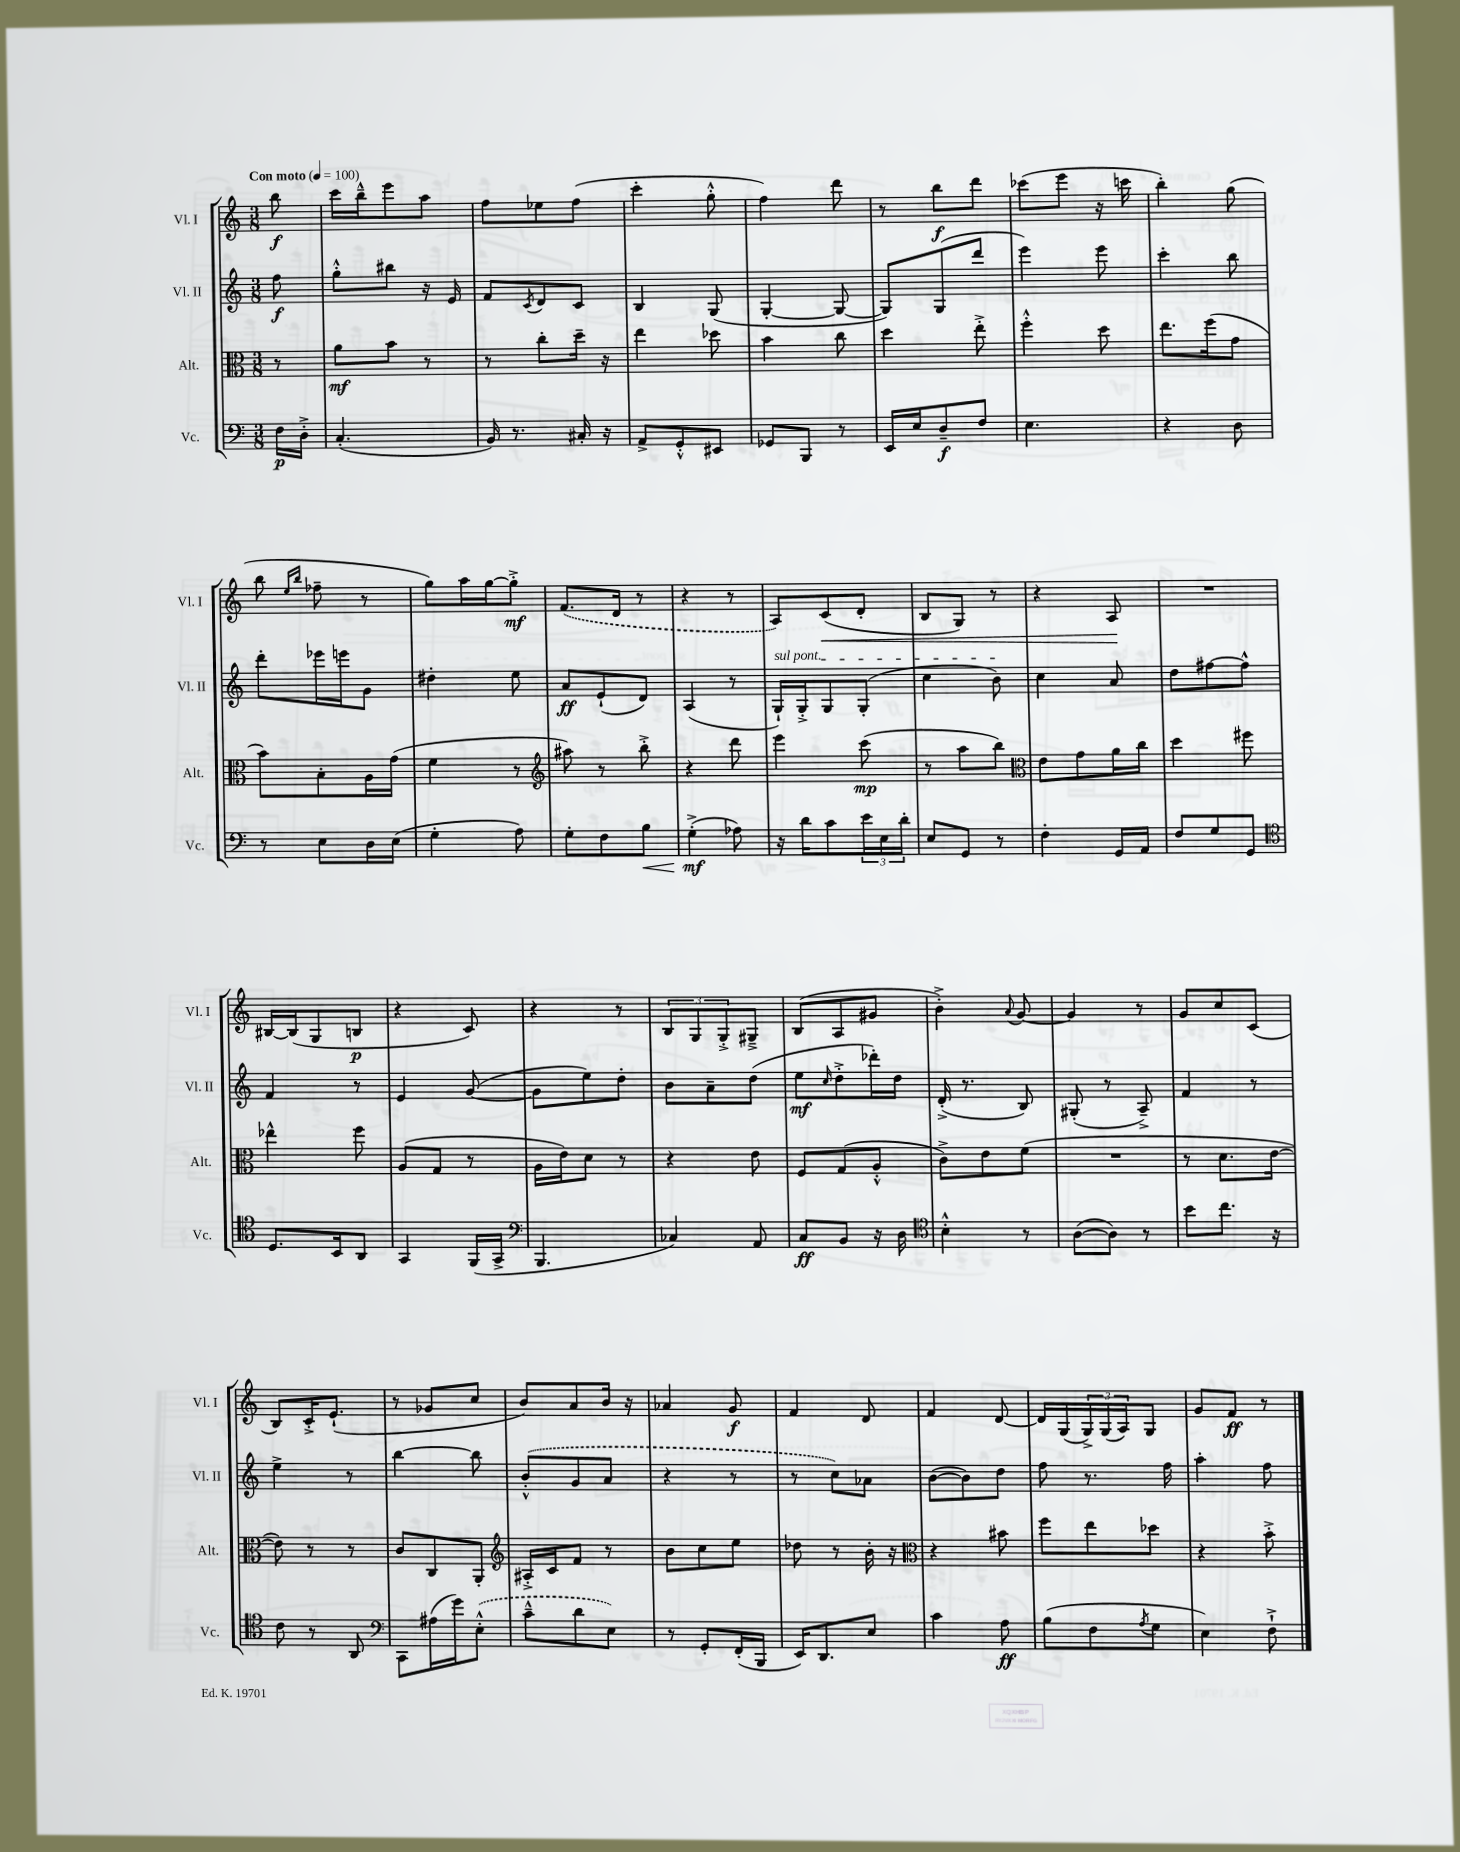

**kern	**kern	**kern	**kern
*staff4	*staff3	*staff2	*staff1
*clefF4	*clefC3	*clefG2	*clefG2
*k[]	*k[]	*k[]	*k[]
*M3/8	*M3/8	*M3/8	*M3/8
*MM100	*MM100	*MM100	*MM100
16F	8r	8ff	8bb
16D'^	.	.	.
=	=	=	=
(4.C'	8a	8gg'^^	16ccc
.	.	.	16bb~^^
.	8b	8bb#	8eee
.	8r	16r	8aa
.	.	16e	.
=	=	=	=
16BB)	8r	8f	8ff
8.r	.	.	.
.	.	8qc	.
.	8cc'	8d	8ee-
16C#'	16dd~	8c	(8ff
16r	16r	.	.
=	=	=	=
8AA^	4ee	4B	4ccc'
8GG'^^	.	.	.
8EE#	8dd-	(8G	8gg'^^
=	=	=	=
8GG-	4b	[4G'	4ff)
8BBB	.	.	.
8r	8cc	8G_	8ddd
=	=	=	=
16EE	4dd	8G])	8r
16E	.	.	.
8D~	.	(8G	8bb
8F	8ee'^	8ddd	8ddd
=	=	=	=
4.E	4ff'^^	4eee)	(8ccc-
.	.	.	8eee
.	8dd	8eee	16r
.	.	.	16ccc
=	=	=	=
4r	8.ee	4ccc'	4bb')
.	(16ff	.	.
8D	8g	8bb	(8gg
=	=	=	=
8r	8b)	8ddd'	8bb
.	.	.	16qqee
.	.	.	16qqbb
8E	8B'	16eee-	8ff-~
.	.	16eee	.
16D	16A	8g	8r
(16E	(16g	.	.
=	=	=	=
4G'	4f	4dd#'	8gg)
.	.	.	16aa
.	.	.	[16gg
8A)	8r	8ee	8gg'^]
=	=	=	=
*	*clefG2	*	*
8G'	8aa#)	8a	(8.f
8F	8r	(8e`	.
.	.	.	16d
8B	8bb'^	8d)	8r
=	=	=	=
(4G'^	4r	(4A	4r
8A-)	8ddd	8r	8r
=	=	=	=
16r	4eee	16G`)	8A)
16d	.	16G'^	.
8c	.	8G	(8c
24e	(8ccc	(8G'	8d'
24E	.	.	.
24d'	.	.	.
=	=	=	=
8E	8r	4cc	8B
8GG	8aa	.	8G)
8r	8bb)	8b)	8r
=	=	=	=
*	*clefC3	*	*
4F'	8e	4cc	4r
.	8g	.	.
16GG	16a	8a	8A
16AA	16cc	.	.
=	=	=	=
8F	4dd	8dd	4.r
8G	.	[8ff#	.
8GG	8ff#	8ff#^^]	.
=	=	=	=
*clefC4	*	*	*
8.D	4ee-^^	4f	[16B#
.	.	.	(16B#]
.	.	.	8G
16BB	.	.	.
8AA	8ff	8r	8B
=	=	=	=
4GG	(8A	4e	4r
.	8G	.	.
(16FF	8r	([8g	8c)
16GG^	.	.	.
=	=	=	=
*clefF4	*	*	*
4.BBB	16A	8g]	4r
.	16e)	.	.
.	8d	8ee)	.
.	8r	8dd'	8r
=	=	=	=
4C-)	4r	8b	12B
.	.	.	12G
.	.	8a~	.
.	.	.	12G'^
8AA	8e	(8dd	8G#~^
=	=	=	=
8C	8F	8ee	(8B
.	.	16qqcc	.
8BB	(8G	8dd'^	8A
16r	8A'^^	16ddd-')	8g#
16D	.	16dd	.
=	=	=	=
*clefC4	*	*	*
4B'^^	8c^)	(16d'^	4b'^)
.	.	8.r	.
.	8e	.	.
.	.	.	8qqa
8r	(8f	8B)	[8g
=	=	=	=
([8A	4.r	(8G#'	4g]
8A])	.	8r	.
8r	.	8A~^)	8r
=	=	=	=
8b	8r	4f	8g
8.cc	8.d	.	8cc
.	.	8r	(8c
16r	[16e	.	.
=	=	=	=
8c	8e])	4ee^	8B)
8r	8r	.	16c'^
.	.	.	(8.e`
8AA	8r	8r	.
=	=	=	=
*clefF4	*	*	*
8CC	8c	[4bb	8r
(16A#	8C	.	8g-
16g)	.	.	.
(8E'^^	8AA'	8bb]	8cc
=	=	=	=
*	*clefG2	*	*
8c~^^	16A#'^	(8b'^^	8b)
.	16c	.	.
8d	8f	8g	8a
8E)	8r	8a	16b
.	.	.	16r
=	=	=	=
8r	8b	4r	4a-
8GG'	8cc	.	.
(16FF'	8ee	8r	8g
16BBB	.	.	.
=	=	=	=
16EE)	8dd-	8r	4f
8.DD	.	.	.
.	8r	8cc)	.
8E	16b'	8a-	8d
.	16r	.	.
=	=	=	=
*	*clefC3	*	*
4c	4r	([8b	4f
.	.	8b])	.
8A	8b#	8dd	[8d
=	=	=	=
(8B	8ff	8ff	16d]
.	.	.	(16G
8F	8ee	8.r	24G^)
.	.	.	(24G
.	.	.	24A)
8qA	.	.	.
8G	8dd-	.	8G
.	.	16ff	.
=	=	=	=
4E)	4r	4aa'	8g
.	.	.	8f
8F`^	8b'^	8ff	8r
==	==	==	==
*-	*-	*-	*-
